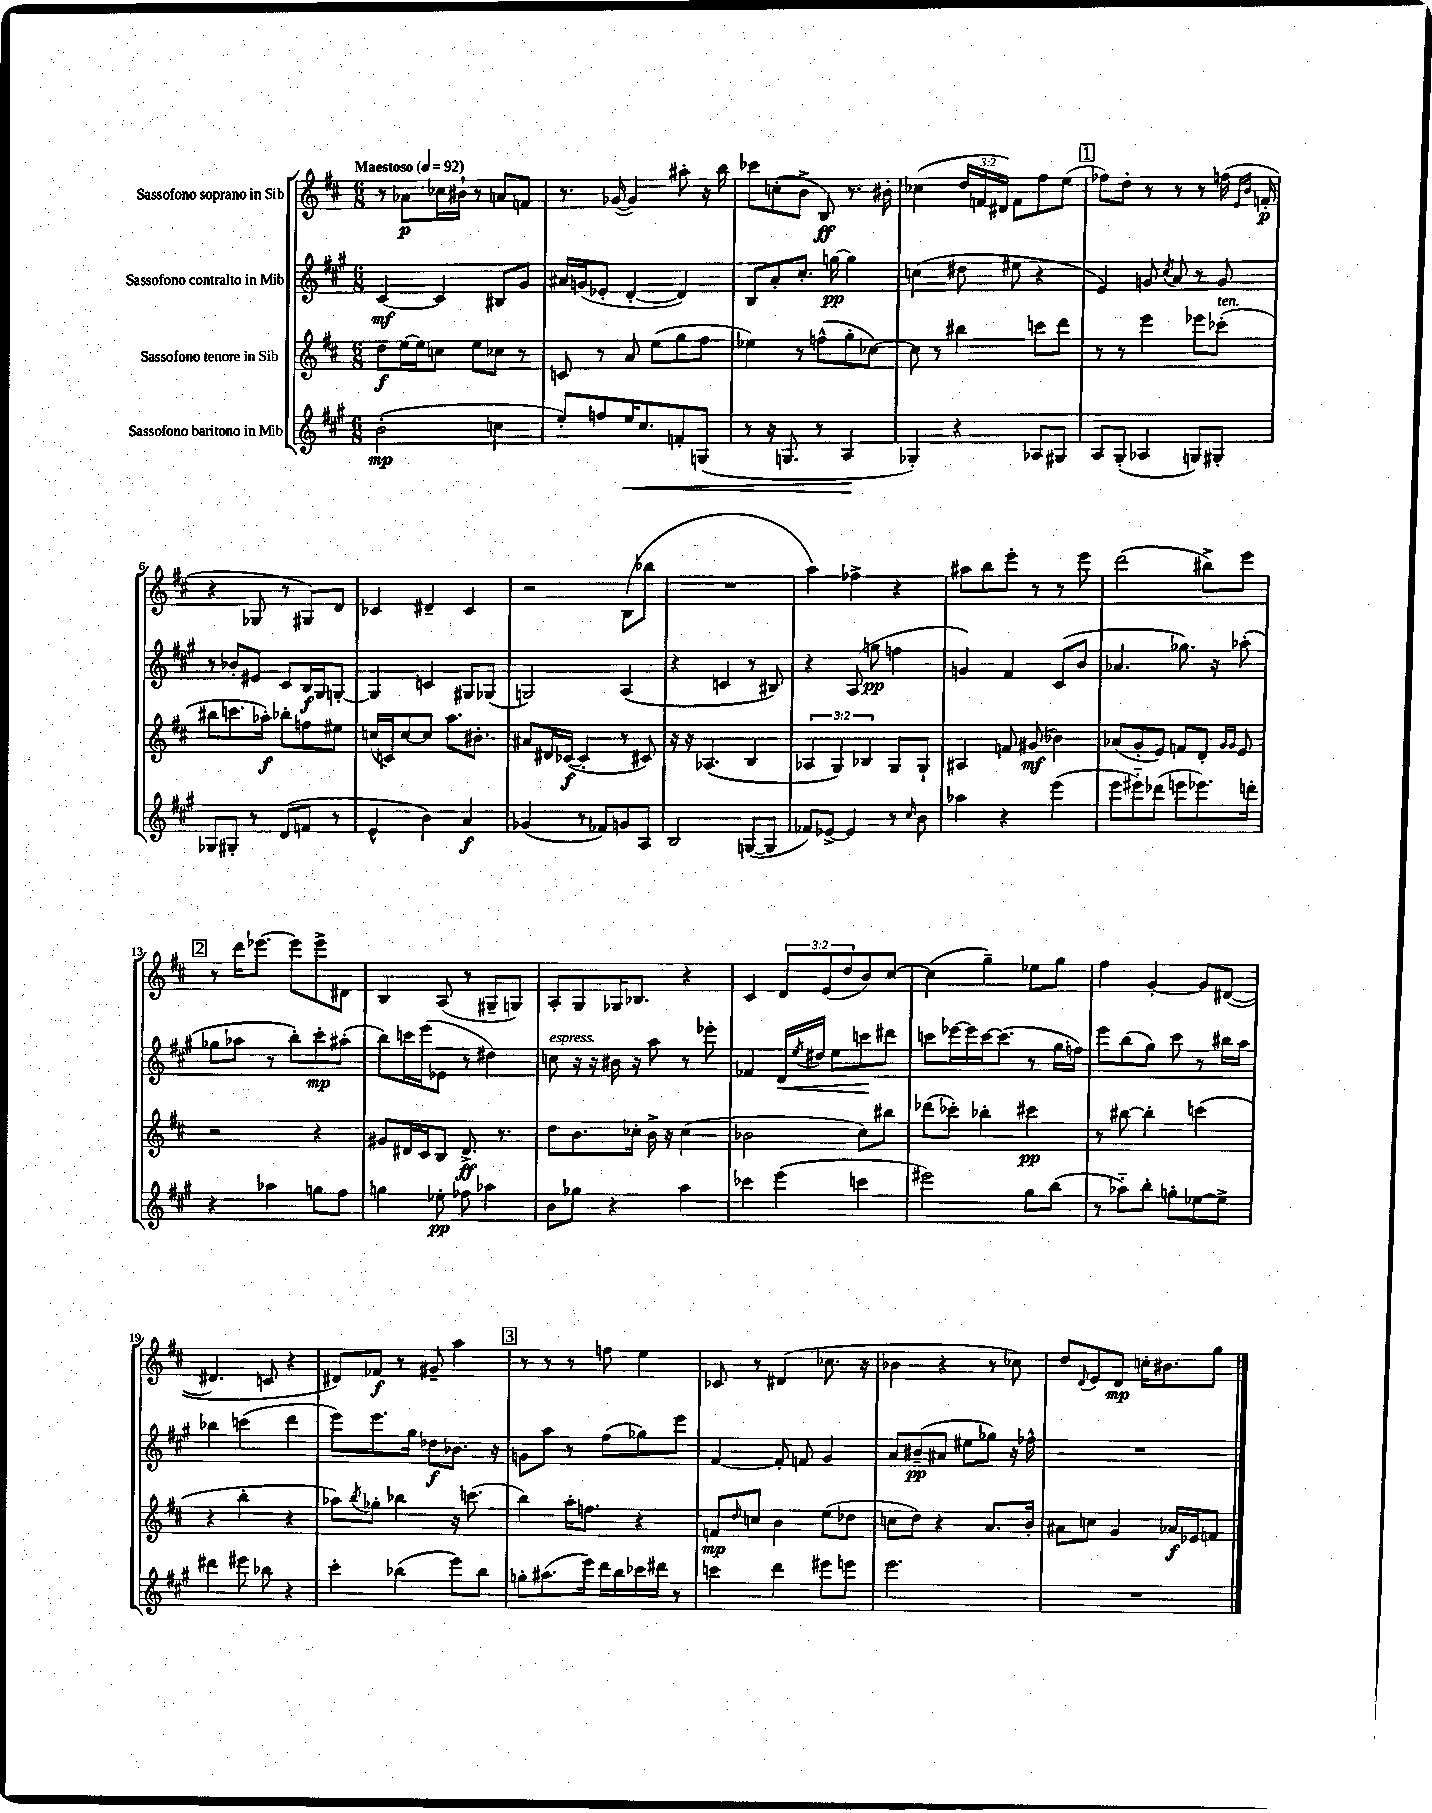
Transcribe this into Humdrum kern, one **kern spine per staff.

**kern	**kern	**kern	**kern
*staff4	*staff3	*staff2	*staff1
*clefG2	*clefG2	*clefG2	*clefG2
*k[f#c#g#]	*k[f#c#]	*k[f#c#g#]	*k[f#c#]
*M6/8	*M6/8	*M6/8	*M6/8
*MM92	*MM92	*MM92	*MM92
(2b'	8dd	[4c#	8r
.	[16ee	.	8a-
.	16ee]	.	.
.	8cc	4c#]	16cc-
.	.	.	16b#`
.	8ee	.	8r
4cc	8cc-	8B#	8a
.	8r	8g#	8f
=	=	=	=
8ee')	8c	16a#	8.r
.	.	(16g	.
8ff	8r	8e-'	.
.	.	.	([16g-
16ee	8a	[4d'	4g-])
8.cc#	.	.	.
.	(8ee	.	.
8f'	8gg	4d])	8aa#'
(8G	8ff#	.	16r
.	.	.	16bb
=	=	=	=
8r	4ee-)	8B	8ccc-
16r	.	8a'	(8cc'
8.G	.	.	.
.	8r	8.cc#'	8b^
8r	(8ff^^	.	8B)
.	.	[16gg	.
4A	8gg'	4gg]	8.r
.	[8cc-)	.	.
.	.	.	16b#'
=	=	=	=
4G-')	8cc-]	(4cc	(4cc-
.	8r	.	.
4r	4bb#	8dd#	24dd
.	.	.	24f
.	.	.	24d#)
.	.	8ee#	8f
8A-	8ccc	4r	8ff#
8G#	8ddd	.	(8ee
=	=	=	=
8A	8r	4e)	8ff-)
(8G#'	8r	.	8dd'
4A-	4eee	8g	8r
.	.	8qcc#	.
.	.	8a	8r
8G)	8eee-	8r	8r
8G#'	(8ccc-'	8g	(16ff
.	.	.	16qqe
.	.	.	16qqb
.	.	.	16f'
=	=	=	=
8G-	8bb#	8r	4r
8G#'	8.ccc	8b-'	.
8r	.	8e#	8G-
.	16aa-')	.	.
(8d	8bb-'	8c#	8r
8f	8ff	16B	8G#)
.	.	16G#	.
8r	8ee#	[8G'	8d
=	=	=	=
4e^^	(16cc	4G]	4c-
.	16c)	.	.
.	[8cc	.	.
4b)	8cc]	4c	4d#~
.	8.aa	.	.
4a	.	8G#	4c-
.	8.b#'	.	.
.	.	(8G-	.
=	=	=	=
(4g-	8a#	2G)	2r
.	16d#	.	.
.	([16c-	.	.
8r	4c-']	.	.
8f-)	.	.	.
8g	8r	(4A	(8B
8A	8c#)	.	8bb-
=	=	=	=
2B	16r	4r	2.r
.	16r	.	.
.	(4.A-	.	.
.	.	4c	.
([8G	4B	8r	.
8G]	.	8B#)	.
=	=	=	=
8f-)	6A-	4r	4aa)
[8e-^	.	.	.
.	6G)	.	.
4e-]	.	(8A	4ff-^
.	6B-	.	.
.	.	8gg	.
8r	8G	4ff	4r
16qqcc#	.	.	.
8b	8G`	.	.
=	=	=	=
4aa-	4A#	4g)	8aa#
.	.	.	8bb
4r	8f	4f#	8eee'
.	(8g#	.	8r
(4eee	4b-)	(8c#	8r
.	.	8b	8eee
=	=	=	=
8eee	(8a-	4.a-	(2ddd
8eee#'~)	8g'	.	.
(8ddd-	8e)	.	.
8eee	8f	8.gg-)	.
8.eee-)	8d'	.	8bb#^)
.	.	16r	.
.	16qqg	.	.
.	16qqg	.	.
.	8e	(8aa-'	8eee
16ddd'	.	.	.
=	=	=	=
4r	2r	8gg-	8r
.	.	8aa-	16ddd
.	.	.	[8.eee-
4aa-	.	8r	.
.	.	8bb')	8eee-]
8gg	4r	8ccc#'	8eee-^
8ff#	.	(8aa#'	8d#
=	=	=	=
4gg	8g#	8bb)	4B
.	16d#	16ccc	.
.	16c#	(16eee	.
8ee-'	8B	8e-	(8A
8ff-	8.d#^	8r	8r
4aa-	.	4dd#)	8G#~
.	8.r	.	.
.	.	.	8G)
=	=	=	=
8b	8dd	8cc	8A'
8gg-	8.b	16r	8G
.	.	16r	.
4r	.	16b#	16G-
.	16cc-'	16r	8.B-
.	16b^	8aa	.
.	16r	.	.
4aa	(4cc-	8r	4r
.	.	8eee-'	.
=	=	=	=
4ccc-	2b-	4f-	4c#
(4eee	.	16d	12d
.	.	8qee	.
.	.	16dd#	.
.	.	.	(12e
.	.	8ee	.
.	.	.	12dd
4ccc	8cc#)	8ccc	8b)
.	8bb#	8ddd#	[8cc#
=	=	=	=
2eee#)	(8ddd-	8ccc	(4cc#]
.	8ccc-')	[16eee-	.
.	.	16eee-]	.
.	4bb-'	[16ccc	4gg~)
.	.	(8.ccc]	.
8gg#	4ccc#	8r	8ee-
(8bb	.	16gg#	8gg
.	.	16ff)	.
=	=	=	=
8r	8r	8eee	4ff#
8aa-'~)	[8bb#	(8bb	.
8bb'	4bb#']	8gg#)	[4g'
8gg'	.	8ccc#	.
[8ee-	(4ccc	8r	8g]
8ee-^]	.	16bb#	([8d#
.	.	16aa	.
=	=	=	=
4ddd#	4r	4bb-	4.d#]
8eee#	4bb'	(4ccc	.
8bb-	.	.	8c
4r	4r	4ddd	4r
=	=	=	=
4ccc#'	8aa-)	8eee)	8d#)
.	8qbb	.	.
.	8gg-'	8.eee	8f-
(4bb-	4bb-	.	8r
.	.	16gg#	.
.	.	8dd-	8g#~
8eee)	16r	8.b-	4aa
.	(8.ccc	.	.
8bb-	.	.	.
.	.	16r	.
=	=	=	=
8gg'	4bb)	8g	8r
(8.aa#	.	8aa	8r
.	16aa'	8r	8r
16eee)	8.ff	.	.
16ddd	.	(8ff#	8ff
16bb	.	.	.
16ccc-	4r	8gg-)	4ee
16ddd#	.	.	.
8r	.	8eee	.
=	=	=	=
4ccc	8f	[4f#	8c-
.	16qqdd	.	.
.	8cc	.	8r
4ddd	4b	8f#']	(4d#
.	.	8f	.
8eee#	(8ee	4g#	8.cc-
8eee	8dd-	.	.
.	.	.	16r
=	=	=	=
2.eee	8cc	8a	4b-
.	8dd)	(8b#~	.
.	4r	8a#	4r
.	.	8ee#	.
.	8.a	8gg-)	8r
.	.	16r	8cc-)
.	16b'	16ff-^^	.
=	=	=	=
2.r	8a#	2.r	8dd
.	.	.	8qqd
.	8cc	.	8e
.	4g	.	8d
.	.	.	16cc'
.	.	.	8.b#
.	16a-	.	.
.	16e-	.	.
.	8f	.	8gg
==	==	==	==
*-	*-	*-	*-
